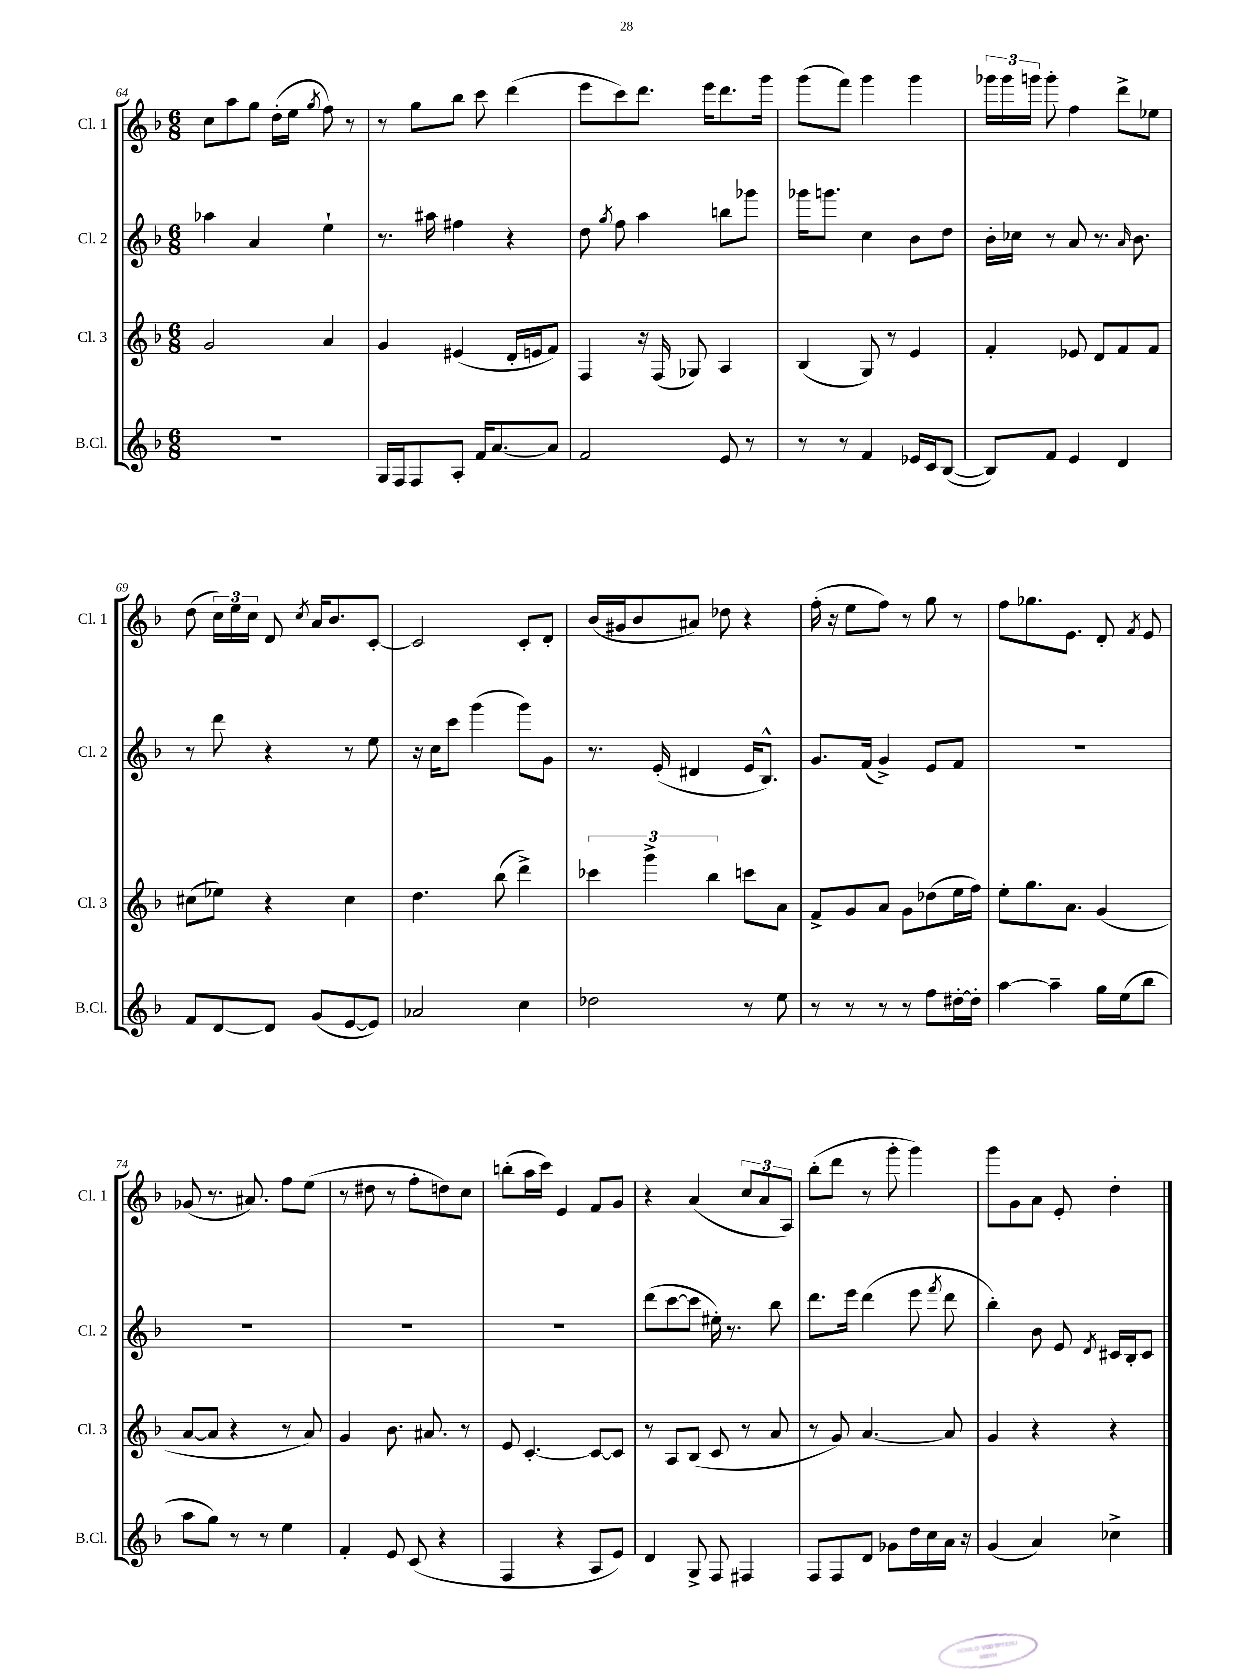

**kern	**kern	**kern	**kern
*staff4	*staff3	*staff2	*staff1
*clefG2	*clefG2	*clefG2	*clefG2
*k[b-]	*k[b-]	*k[b-]	*k[b-]
*M6/8	*M6/8	*M6/8	*M6/8
2.r	2g/	4aa-\	8cc\L
.	.	.	8aa\
.	.	4a/	8gg\J
.	.	.	(16dd'\LL
.	.	.	16ee\JJ
.	.	.	8qgg/
.	4a/	4ee`\	8ff\)
.	.	.	8r
=	=	=	=
16G/LL	4g/	8.r	8r
16F/J	.	.	.
8F/	.	.	8gg\L
.	.	16aa#\	.
8A'/J	(4e#/	4ff#\	8bb-\J
16f/LK	.	.	8ccc\
[8.a/	.	.	.
.	16d'/LL	4r	(4ddd\
.	16e/J	.	.
8a/]J	8f/J)	.	.
=	=	=	=
2f/	4F/	8dd\	8eee\L
.	.	8qgg/	.
.	.	8ff\	8ccc\)
.	16r	4aa\	8.ddd\J
.	(16F/	.	.
.	8G-/)	.	.
.	.	.	16eee\LK
8e/	4A/	8bb\L	8.ddd\
8r	.	8ggg-\J	.
.	.	.	16ggg\Jk
=	=	=	=
8r	(4B-/	16ggg-\LK	(8ggg\L
.	.	8.ggg\J	.
8r	.	.	8fff\J)
4f/	8G/)	4cc\	4ggg\
.	8r	.	.
16e-/LL	4e/	8b-\L	4ggg\
16c/J	.	.	.
([8B-/J	.	8dd\J	.
=	=	=	=
8B-/]L)	4f'/	16b-'\LL	24ggg-\LL
.	.	.	24ggg-\
.	.	16cc-\JJ	.
.	.	.	24ggg\JJ
8f/J	.	8r	8ggg'\
4e/	8e-/	8a/	4ff\
.	8d/L	8.r	.
4d/	8f/	.	8ddd^\L
.	.	16qqa/	.
.	.	8.b-\	.
.	8f/J	.	8ee-\J
=	=	=	=
8f/L	(8cc#\L	8r	(8dd\
[8d/	8ee-\J)	8ddd\	24cc\LL)
.	.	.	24ee\
.	.	.	24cc\JJ
8d/]J	4r	4r	8d/
.	.	.	8qcc/
(8g/L	.	.	16a/LK
.	.	.	8.b-/
[8e/	4cc#\	8r	.
8e/]J)	.	8ee\	[8c'/J
=	=	=	=
2a-/	4.dd\	16r	2c/]
.	.	16cc\LK	.
.	.	8ccc\J	.
.	.	(4ggg\	.
.	(8bb-\	.	.
4cc\	4ddd^\)	8ggg\L)	8c'/L
.	.	8g\J	8d'/J
=	=	=	=
2dd-\	6ccc-\	8.r	(16b-/LL
.	.	.	16g#/J
.	.	.	8b-/
.	6ggg^\	.	.
.	.	(16e'/	.
.	.	4d#/	8a#/J)
.	6bb-\	.	.
.	.	.	8dd-\
8r	8ccc\L	16e/LK	4r
.	.	8.B-^^/J)	.
8ee\	8a\J	.	.
=	=	=	=
8r	8f^/L	8.g/L	(16ff'\
.	.	.	16r
8r	8g/	.	8ee\L
.	.	(16f/Jk	.
8r	8a/J	4g^/)	8ff\J)
8r	8g\L	.	8r
8ff\L	(8dd-\	8e/L	8gg\
[16dd#'\L	16ee\L	8f/J	8r
16dd#'\]JJ	16ff\JJ)	.	.
=	=	=	=
[4aa\	8ee'\L	2.r	8ff\L
.	8.gg\	.	8.gg-\
4aa~\]	.	.	.
.	8.a\J	.	8.e\J
16gg\LL	(4g/	.	8d'/
(16ee\J	.	.	.
.	.	.	8qf/
8bb-\J	.	.	8e/
=	=	=	=
8aa\L	[8a/L	2.r	(8g-/
8gg\J)	8a/]J	.	8.r
8r	4r	.	.
.	.	.	8.a#/)
8r	.	.	.
4ee\	8r	.	8ff\L
.	8a/)	.	(8ee\J
=	=	=	=
4f'/	4g/	2.r	8r
.	.	.	8dd#\
8e/	8.b-\	.	8r
(8c/	.	.	8ff'\L
.	8.a#/	.	.
4r	.	.	8dd\)
.	8r	.	8cc\J
=	=	=	=
4F/	8e/	2.r	(8bb'\L
.	[4.c'/	.	16aa\L
.	.	.	16ccc\JJ)
4r	.	.	4e/
8A/L	8c/_L	.	8f/L
8e/J)	8c/]J	.	8g/J
=	=	=	=
4d/	8r	(8ddd\L	4r
.	8A/L	[8ccc\	.
8G^/	(8B-/J	8ccc\]J	(4a/
8F/	8c/	16ee#'\)	.
.	.	8.r	.
4F#/	8r	.	12cc/L
.	.	.	12a/
.	8a/	8bb-\	.
.	.	.	12A/J)
=	=	=	=
8F/L	8r	8.ddd\L	(8bb-'\L
8F/	8g/)	.	8ddd\J
.	.	16eee\Jk	.
8d/J	[4.a/	(4ddd\	8r
8g-\L	.	.	8ggg'\
16dd\L	.	8eee\	4ggg\)
16cc\	.	.	.
.	.	8qfff/	.
16a\JJ	8a/]	8ddd\	.
16r	.	.	.
=	=	=	=
(4g/	4g/	4bb-'\)	8ggg\L
.	.	.	8g\
4a/)	4r	8b-\	8a\J
.	.	8e/	8e'/
.	.	8qd/	.
4cc-^\	4r	16c#/LL	4dd'\
.	.	16B-'/J	.
.	.	8c#/J	.
==	==	==	==
*-	*-	*-	*-
